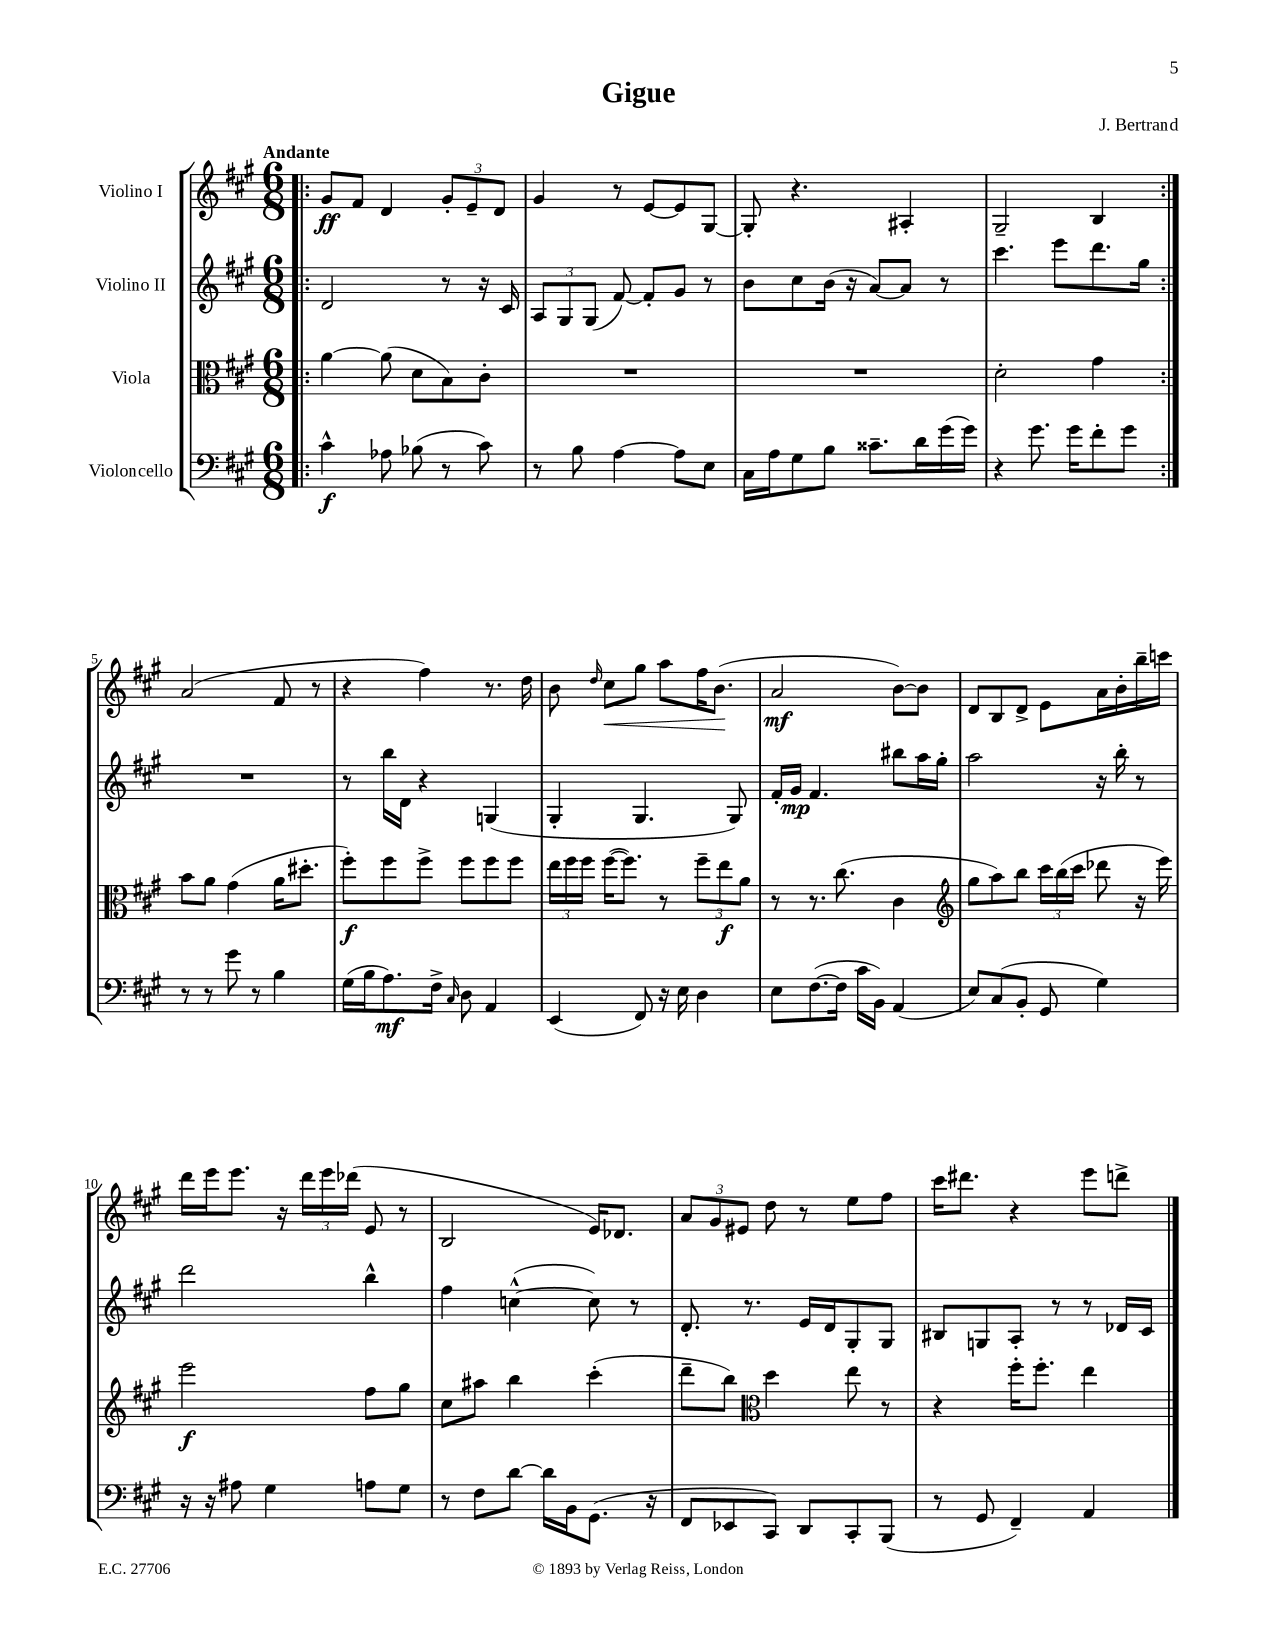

**kern	**dynam	**kern	**dynam	**kern	**dynam	**kern	**dynam
*part4	*part4	*part3	*part3	*part2	*part2	*part1	*part1
*staff4	*staff4	*staff3	*staff3	*staff2	*staff2	*staff1	*staff1
*I"Violoncello	*	*I"Viola	*	*I"Violino II	*	*I"Violino I	*
*clefF4	*	*clefC3	*	*clefG2	*	*clefG2	*
*k[f#c#g#]	*	*k[f#c#g#]	*	*k[f#c#g#]	*	*k[f#c#g#]	*
*M6/8	*	*M6/8	*	*M6/8	*	*M6/8	*
=1!|:	=1!|:	=1!|:	=1!|:	=1!|:	=1!|:	=1!|:	=1!|:
!	!	!	!	!	!	!LO:TX:a:B:t=Andante	!
4c#^^\	f	[4a\	.	2d/	.	8g#/L	ff
.	.	.	.	.	.	8f#/J	.
8A-X\	.	(8a\]	.	.	.	4d/	.
(8B-X\	.	8d\L	.	.	.	.	.
8r	.	8B\)	.	8r	.	12g#'/L	.
.	.	.	.	.	.	12e~/	.
8c#\)	.	8c#'\J	.	16r	.	.	.
.	.	.	.	.	.	12d/J	.
.	.	.	.	16c#/	.	.	.
=2	=2	=2	=2	=2	=2	=2	=2
8r	.	2.r	.	12A/L	.	4g#/	.
.	.	.	.	12G#/	.	.	.
8B\	.	.	.	.	.	.	.
.	.	.	.	(12G#/J	.	.	.
[4A\	.	.	.	[8f#/)	.	8r	.
.	.	.	.	8f#'/L]	.	[8e/L	.
8A\L]	.	.	.	8g#/J	.	8e/]	.
8E\J	.	.	.	8r	.	[8G#/J	.
=3	=3	=3	=3	=3	=3	=3	=3
16C#\LL	.	2.r	.	8b\L	.	8G#'/]	.
16A\J	.	.	.	.	.	.	.
8G#\	.	.	.	8cc#\	.	4.r	.
8B\J	.	.	.	(16b\Jk	.	.	.
.	.	.	.	16r	.	.	.
8.c##X~\L	.	.	.	[8a/L)	.	.	.
.	.	.	.	8a/J]	.	4A#X'/	.
16d\L	.	.	.	.	.	.	.
(16g#\	.	.	.	8r	.	.	.
16g#\JJ)	.	.	.	.	.	.	.
=4	=4	=4	=4	=4	=4	=4	=4
4r	.	2d'\	.	4.ccc#\	.	2G#~/	.
8.g#\	.	.	.	.	.	.	.
.	.	.	.	8eee\L	.	.	.
16g#\KL	.	.	.	.	.	.	.
8f#'\	.	4g#\	.	8.ddd\	.	4B/	.
8g#\J	.	.	.	.	.	.	.
.	.	.	.	16gg#\Jk	.	.	.
!!LO:LB:g=z
=5:|!	=5:|!	=5:|!	=5:|!	=5:|!	=5:|!	=5:|!	=5:|!
8r	.	8b\L	.	2.r	.	(2a/	.
8r	.	8a\J	.	.	.	.	.
8g#\	.	(4g#\	.	.	.	.	.
8r	.	.	.	.	.	.	.
4B\	.	16a\KL	.	.	.	8f#/	.
.	.	8.dd#X'\J	.	.	.	.	.
.	.	.	.	.	.	8r	.
=6	=6	=6	=6	=6	=6	=6	=6
(16G#\LL	.	8ff#'\L)	f	8r	.	4r	.
16B\J	.	.	.	.	.	.	.
8.A\)	mf	8ff#\	.	16bb\LL	.	.	.
.	.	.	.	16d\JJ	.	.	.
.	.	8ff#^\J	.	4r	.	4ff#\)	.
16F#^\Jk	.	.	.	.	.	.	.
16qqC#/	.	.	.	.	.	.	.
8D\	.	8ff#\L	.	.	.	.	.
4AA/	.	8ff#\	.	(4Gn/	.	8.r	.
.	.	8ff#\J	.	.	.	.	.
.	.	.	.	.	.	16dd\	.
=7	=7	=7	=7	=7	=7	=7	=7
(4EE/	.	24ee\LL	.	4G#'/	.	8b\	.
.	.	24ff#\	.	.	.	.	.
.	.	24ff#\JJ	.	.	.	.	.
.	.	.	.	.	.	16qqdd/	.
!	!	!	!	!	!	!	!LO:HP:b
.	.	([16ff#\KL	.	.	.	8cc#\L	<
.	.	8.ff#\J])	.	.	.	.	.
8FF#/)	.	.	.	4.G#/	.	8gg#\J	.
16r	.	8r	.	.	.	8aa\L	.
16E\	.	.	.	.	.	.	.
4D\	.	12ff#~\L	.	.	.	16ff#\K	.
.	.	.	.	.	.	(8.b\J	.
.	.	12ee\	f	.	.	.	.
.	.	.	.	8G#/)	.	.	.
.	.	12a\J	.	.	.	.	.
.	.	.	.	.	.	.	[
=8	=8	=8	=8	=8	=8	=8	=8
8E\L	.	8r	.	16f#'/LL	.	2a/	mf
.	.	.	.	16g#/JJ	mp	.	.
([8.F#\	.	8.r	.	4.f#/	.	.	.
16F#\Jk]	.	(8.cc#\	.	.	.	.	.
16c#\LL	.	.	.	.	.	.	.
16BB\JJ)	.	.	.	.	.	.	.
(4AA/	.	4c#\	.	8bb#X\L	.	[8b\L)	.
.	.	.	.	16aa\L	.	8b\J]	.
.	.	.	.	16gg#'\JJ	.	.	.
=9	=9	=9	=9	=9	=9	=9	=9
*	*	*clefG2	*	*	*	*	*
8E/L)	.	8gg#\L	.	2aa\	.	8d/L	.
(8C#/	.	8aa\)	.	.	.	8B/	.
8BB'/J	.	8bb\J	.	.	.	8d^/J	.
8GG#/	.	24ccc#\LL	.	.	.	8e\L	.
.	.	(24bb\	.	.	.	.	.
.	.	24ccc#\JJ	.	.	.	.	.
4G#\)	.	8ddd-X\	.	16r	.	16a\L	.
.	.	.	.	16bb'\	.	16b'\	.
.	.	16r	.	8r	.	16bb~\	.
.	.	16eee\)	.	.	.	16cccn\JJ	.
!!LO:LB:g=z
=10	=10	=10	=10	=10	=10	=10	=10
16r	.	2eee\	f	2ddd\	.	16ddd\LL	.
16r	.	.	.	.	.	16eee\J	.
8A#X\	.	.	.	.	.	8.eee\J	.
4G#\	.	.	.	.	.	.	.
.	.	.	.	.	.	16r	.
.	.	.	.	.	.	24ddd\LL	.
.	.	.	.	.	.	24eee\	.
.	.	.	.	.	.	(24ddd-X\JJ	.
8An\L	.	8ff#\L	.	4bb^^\	.	8e/	.
8G#\J	.	8gg#\J	.	.	.	8r	.
=11	=11	=11	=11	=11	=11	=11	=11
8r	.	8cc#\L	.	4ff#\	.	2B/	.
8F#\L	.	8aa#X\J	.	.	.	.	.
[8d\J	.	4bb\	.	([4ccn^^\	.	.	.
16d\LL]	.	.	.	.	.	.	.
16BB\J	.	.	.	.	.	.	.
(8.GG#\J	.	(4ccc#'\	.	8cc\])	.	16e/KL)	.
.	.	.	.	.	.	8.d-X/J	.
.	.	.	.	8r	.	.	.
16r	.	.	.	.	.	.	.
=12	=12	=12	=12	=12	=12	=12	=12
8FF#/L	.	8ddd~\L	.	8.d'/	.	12a/L	.
.	.	.	.	.	.	12g#/	.
8EE-X/	.	8bb\J)	.	.	.	.	.
.	.	.	.	.	.	12e#X/J	.
.	.	.	.	8.r	.	.	.
*	*	*clefC3	*	*	*	*	*
8CC#/J)	.	4dd\	.	.	.	8dd\	.
8DD/L	.	.	.	16e/LL	.	8r	.
.	.	.	.	16d/J	.	.	.
8CC#'/	.	8ee\	.	8G#'/	.	8ee\L	.
(8BBB/J	.	8r	.	8G#/J	.	8ff#\J	.
=13	=13	=13	=13	=13	=13	=13	=13
8r	.	4r	.	8B#X/L	.	16ccc#\KL	.
.	.	.	.	.	.	8.ddd#X\J	.
8GG#/	.	.	.	8Gn/	.	.	.
4FF#~/)	.	16ff#'\KL	.	8A'/J	.	4r	.
.	.	8.ff#'\J	.	.	.	.	.
.	.	.	.	8r	.	.	.
4AA/	.	4ee\	.	8r	.	8eee\L	.
.	.	.	.	16d-X/LL	.	8dddn^\J	.
.	.	.	.	16c#/JJ	.	.	.
==	==	==	==	==	==	==	==
*-	*-	*-	*-	*-	*-	*-	*-
